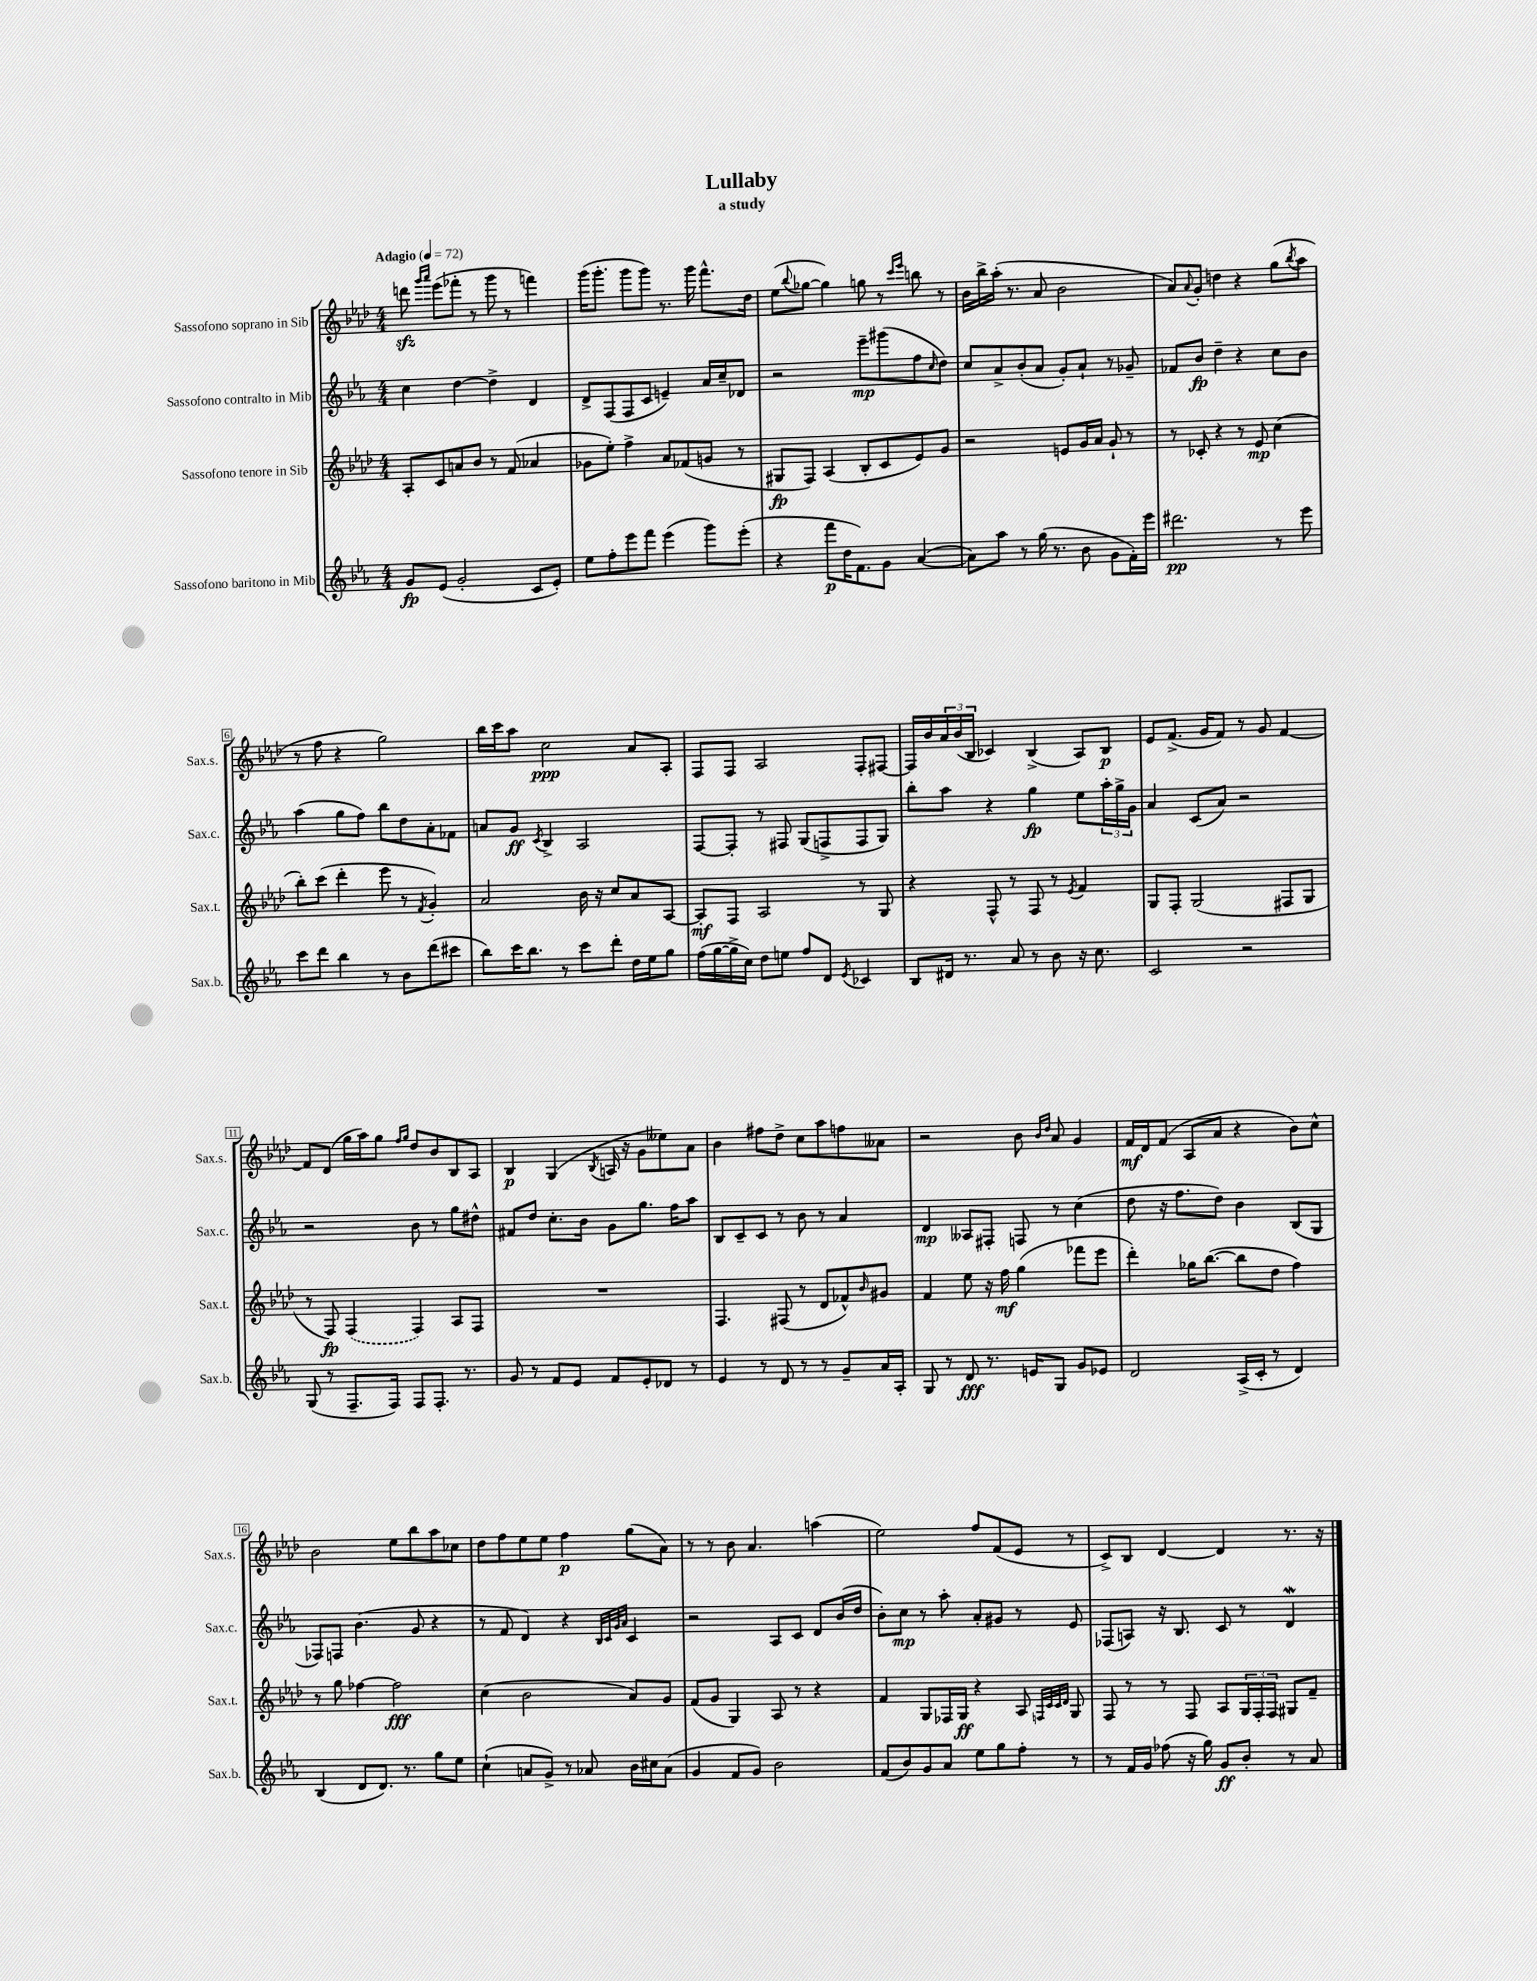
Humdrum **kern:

**kern	**dynam	**kern	**dynam	**kern	**dynam	**kern	**dynam
*part4	*part4	*part3	*part3	*part2	*part2	*part1	*part1
*staff4	*staff4	*staff3	*staff3	*staff2	*staff2	*staff1	*staff1
*I"Sassofono baritono in Mib	*	*I"Sassofono tenore in Sib	*	*I"Sassofono contralto in Mib	*	*I"Sassofono soprano in Sib	*
*I'Sax.b.	*	*I'Sax.t.	*	*I'Sax.c.	*	*I'Sax.s.	*
*clefG2	*	*clefG2	*	*clefG2	*	*clefG2	*
*k[b-e-a-]	*	*k[b-e-a-d-]	*	*k[b-e-a-]	*	*k[b-e-a-d-]	*
*M4/4	*	*M4/4	*	*M4/4	*	*M4/4	*
*MM72	*	*MM72	*	*MM72	*	*MM72	*
=1	=1	=1	=1	=1	=1	=1	=1
!	!	!	!	!	!	!LO:TX:a:B:t=Adagio	!
8g/L	fp	8A-'/L	.	4cc\	.	8dddnzz\	.
.	.	.	.	.	.	16qqggg/LL	.
.	.	.	.	.	.	16qqaaa-/JJ	.
(8e-/J	.	8c/	.	.	.	(8eee-\L	.
2g'/	.	8an/	.	[4dd\	.	8fff-X'\J	.
.	.	8b-/J	.	.	.	8r	.
.	.	8r	.	4dd^\]	.	8ggg\	.
.	.	(8f/	.	.	.	8r	.
8c/L	.	4a-X/	.	4d/	.	4fffn\)	.
8e-'/J)	.	.	.	.	.	.	.
=2	=2	=2	=2	=2	=2	=2	=2
8ee-\L	.	8g-X\L	.	8d^/L	.	(16ggg\KL	.
.	.	.	.	.	.	8.ggg'\J	.
8ff'\	.	8ee-'\J)	.	(8F/	.	.	.
8eee-\	.	4ff^\	.	8F/	.	8ggg\L	.
8fff\J	.	.	.	8c/J	.	8ggg\J)	.
(4eee-\	.	8a-/L	.	4en~/)	.	8.r	.
.	.	(8f-X/	.	.	.	.	.
.	.	.	.	.	.	16ggg\	.
8ggg\L)	.	8gn/J	.	16a-/LL	.	8.fff^^\L	.
.	.	.	.	16cc~/J	.	.	.
(8eee-'\J	.	8r	.	8d-X/J	.	.	.
.	.	.	.	.	.	16dd-\Jk	.
=3	=3	=3	=3	=3	=3	=3	=3
4r	.	8G#X/L	fp	2r	.	(8ee-\L	.
.	.	.	.	.	.	8qqbb-/	.
.	.	8F/J)	.	.	.	[8gg-X\J	.
8fff\L	p	(4A-/	.	.	.	4gg-\])	.
16dd\K	.	.	.	.	.	.	.
8.f\)	.	.	.	.	.	.	.
.	.	8B-'/L	.	8eee-~\L	mp	8ggn\	.
8g\J	.	8c/	.	(8ggg#X\	.	8r	.
.	.	.	.	.	.	16qqccc/LL	.
.	.	.	.	.	.	16qqeee-/JJ	.
([4a-/	.	8e-/)	.	8ff\	.	8bbn\	.
.	.	.	.	16qqcc/	.	.	.
.	.	8g/J	.	8dd\J)	.	8r	.
=4	=4	=4	=4	=4	=4	=4	=4
8a-\L])	.	2r	.	8cc/L	.	16b-\LL	.
.	.	.	.	.	.	16bb-^\	.
8aa-\J	.	.	.	8a-^/	.	(16aa-'\JJ	.
.	.	.	.	.	.	8.r	.
8r	.	.	.	(8b-'/	.	.	.
(16gg\	.	.	.	8a-/J	.	8a-/	.
8.r	.	.	.	.	.	.	.
.	.	8en/L	.	8g'/L)	.	2b-\	.
8b-\	.	16g/L	.	8a-`/J	.	.	.
.	.	16a-/JJ	.	.	.	.	.
8g\L	.	8g`/	.	8r	.	.	.
16f'\L)	.	8r	.	8g-X~/	.	.	.
16eee-\JJ	.	.	.	.	.	.	.
=5	=5	=5	=5	=5	=5	=5	=5
2.ddd#X\	pp	8r	.	8f-X/L	.	8a-/L)	.
.	.	.	.	.	.	8qqa-/	.
.	.	8c-X'/	.	8b-/J	fp	8g'/J	.
.	.	4r	.	4dd~\	.	4ddn\	.
.	.	8r	.	4r	.	4r	.
.	.	8e-/	mp	.	.	.	.
8r	.	(4cc\	.	8cc\L	.	(8gg\L	.
.	.	.	.	.	.	8qbb-/	.
8eee-\	.	.	.	8b-\J	.	8aa-\J	.
!!LO:LB:g=z
=6	=6	=6	=6	=6	=6	=6	=6
8ccc\L	.	8bb-'\L)	.	(4aa-\	.	8r	.
8ddd\J	.	(8ccc\J	.	.	.	8ff\	.
4bb-\	.	4ddd-'\	.	8gg\L	.	4r	.
.	.	.	.	8ff\J)	.	.	.
8r	.	8eee-\	.	8bb-\L	.	2gg\)	.
8b-\L	.	8r	.	8dd\	.	.	.
.	.	8qf/	.	.	.	.	.
(8ddd\	.	4g'/)	.	8a-'\	.	.	.
8ccc#X\J	.	.	.	8f-X\J	.	.	.
=7	=7	=7	=7	=7	=7	=7	=7
8bb-\L)	.	2a-/	.	8an/L	.	16bb-\LL	.
.	.	.	.	.	.	16ccc\J	.
16ccc\K	.	.	.	8g/J	ff	8aa-\J	.
8.bb-\J	.	.	.	.	.	.	.
.	.	.	.	8qc/	.	.	.
.	.	.	.	4B-^/	.	2cc\	ppp
8r	.	.	.	.	.	.	.
8ccc\L	.	16b-\	.	2A-/	.	.	.
.	.	16r	.	.	.	.	.
8ddd'\J	.	8cc/L	.	.	.	.	.
16dd\LL	.	8a-/	.	.	.	8a-/L	.
16ee-\J	.	.	.	.	.	.	.
8gg\J	.	[8A-/J	.	.	.	8A-'/J	.
=8	=8	=8	=8	=8	=8	=8	=8
(16ff\LL	.	8A-'/L]	mf	[8F/L	.	8F/L	.
[16gg\	.	.	.	.	.	.	.
16gg^\]	.	8F/J	.	8F'/J]	.	8F/J	.
16cc\JJ)	.	.	.	.	.	.	.
8dd\L	.	2A-/	.	8r	.	2A-/	.
8een\J	.	.	.	8F#X/	.	.	.
8ff/L	.	.	.	(8G/L	.	.	.
8d/J	.	.	.	8Fn^/	.	.	.
8qe-/	.	.	.	.	.	.	.
4c-X/	.	8r	.	8F/	.	8F'/L	.
.	.	8G/	.	8G/J)	.	[8F#X/J	.
=9	=9	=9	=9	=9	=9	=9	=9
8B-/L	.	4r	.	8bb-'\L	.	16F#/LL]	.
.	.	.	.	.	.	16b-/	.
16d#X/Jk	.	.	.	8aa-\J	.	24a-/	.
.	.	.	.	.	.	(24b-/	.
8.r	.	.	.	.	.	.	.
.	.	.	.	.	.	24B-/JJ	.
.	.	8F^^/	.	4r	.	4c-X/)	.
8a-/	.	8r	.	.	.	.	.
8r	.	8F/	.	4gg\	fp	(4B-^/	.
8b-\	.	8r	.	.	.	.	.
.	.	8qe-/	.	.	.	.	.
16r	.	4f/	.	8ee-\L	.	8A-/L)	.
8.cc\	.	.	.	.	.	.	.
.	.	.	.	24aa-'\L	.	8B-/J	p
.	.	.	.	24gg^\	.	.	.
.	.	.	.	24g\JJ	.	.	.
=10	=10	=10	=10	=10	=10	=10	=10
2c/	.	8G/L	.	4a-/	.	8e-/L	.
.	.	8F'/J	.	.	.	(8.f^/J	.
.	.	(2G/	.	(8c/L	.	.	.
.	.	.	.	.	.	16g/KL	.
.	.	.	.	8a-/J)	.	8f/J)	.
2r	.	.	.	2r	.	8r	.
.	.	.	.	.	.	8g/	.
.	.	8F#X/L	.	.	.	[4f/	.
.	.	8G/J	.	.	.	.	.
!!LO:LB:g=z
=11	=11	=11	=11	=11	=11	=11	=11
(8G/	.	8r	.	2r	.	8f/L]	.
8r	.	8F/)	fp	.	.	(8d-/J	.
8.F~/L	.	(4F/	.	.	.	16gg\LL	.
.	.	.	.	.	.	16aa-\J)	.
.	.	.	.	.	.	8gg\J	.
16F/Jk)	.	.	.	.	.	.	.
.	.	.	.	.	.	16qqff/LL	.
.	.	.	.	.	.	16qqgg/JJ	.
8F/L	.	4F/)	.	8b-\	.	8dd-/L	.
8.F'/J	.	.	.	8r	.	8b-/	.
.	.	8A-/L	.	8gg\L	.	8B-/	.
8.r	.	.	.	.	.	.	.
.	.	8F/J	.	8dd#X^^\J	.	8A-/J	.
=12	=12	=12	=12	=12	=12	=12	=12
8g/	.	1r	.	8f#X/L	.	4B-/	p
8r	.	.	.	8dd/J	.	.	.
8f/L	.	.	.	8.cc'\L	.	(4G/	.
8e-/J	.	.	.	.	.	.	.
.	.	.	.	16b-\Jk	.	.	.
.	.	.	.	.	.	8qB-/	.
8f/L	.	.	.	8g\L	.	16An/	.
.	.	.	.	.	.	16r	.
8e-'/	.	.	.	8.gg\J	.	8g\L	.
8d-X/J	.	.	.	.	.	8ee--X\)	.
.	.	.	.	16ff\KL	.	.	.
8r	.	.	.	8aa-\J	.	8a-\J	.
=13	=13	=13	=13	=13	=13	=13	=13
4e-/	.	4.F/	.	8B-/L	.	4b-\	.
.	.	.	.	8c~/	.	.	.
8r	.	.	.	8c/J	.	8ff#X\L	.
8d/	.	(8F#X/	.	8r	.	8dd-^\J	.
8r	.	8r	.	8b-\	.	8cc\L	.
8r	.	8d-/L	.	8r	.	8aa-\	.
8g~/L	.	8f-X^^/)	.	4a-/	.	8ffn\	.
.	.	16qqb-/	.	.	.	.	.
16a-/L	.	8g#X/J	.	.	.	8a--X\J	.
16A-'/JJ	.	.	.	.	.	.	.
=14	=14	=14	=14	=14	=14	=14	=14
8G/	.	4f/	.	4d/	mp	2r	.
8r	.	.	.	.	.	.	.
8d/	fff	8ee-\	.	8A--X/L	.	.	.
8.r	.	16r	.	8F#X'/J	.	.	.
.	.	16ff\	mf	.	.	.	.
.	.	(4gg\	.	8Fn/	.	8b-\	.
16en/KL	.	.	.	.	.	.	.
.	.	.	.	.	.	16qqb-/LL	.
.	.	.	.	.	.	16qqdd-/JJ	.
8G/J	.	.	.	8r	.	8a-/	.
8g/L	.	8fff-X\L	.	(4cc\	.	4g/	.
8e-X/J	.	8eee-\J	.	.	.	.	.
=15	=15	=15	=15	=15	=15	=15	=15
2d/	.	4ddd-'\)	.	8dd\	.	16f/LL	mf
.	.	.	.	.	.	16d-/J	.
.	.	.	.	16r	.	(8f/J	.
.	.	.	.	8.ff\L	.	.	.
.	.	16gg-X\KL	.	.	.	8A-/L	.
.	.	([8.bb-\J	.	.	.	.	.
.	.	.	.	8dd\J)	.	8a-/J	.
(16A-^/LL	.	8bb-\L]	.	4b-\	.	4r	.
16c'/JJ	.	.	.	.	.	.	.
8r	.	8dd-\J	.	.	.	.	.
4d/)	.	4ff\)	.	(8B-/L	.	8b-\L)	.
.	.	.	.	8G/J	.	8cc^^\J	.
!!LO:LB:g=z
=16	=16	=16	=16	=16	=16	=16	=16
(4B-/	.	8r	.	8F-X/L)	.	2b-\	.
.	.	8gg\	.	8Fn/J	.	.	.
8d/L	.	[4ff-X\	.	(4.b-\	.	.	.
8.d/J)	.	.	.	.	.	.	.
.	.	2ff-\]	fff	.	.	8ee-\L	.
8.r	.	.	.	.	.	.	.
.	.	.	.	8g/	.	8bb-\	.
8gg\L	.	.	.	4r	.	8aa-\	.
8ee-\J	.	.	.	.	.	8cc-X\J	.
=17	=17	=17	=17	=17	=17	=17	=17
(4cc`\	.	(4cc\	.	8r	.	8dd-\L	.
.	.	.	.	8f/	.	8ff\	.
8an/L	.	2b-\	.	4d/)	.	8ee-\	.
8g^/J)	.	.	.	.	.	8ee-\J	.
8r	.	.	.	4r	.	4ff\	p
8a-X/	.	.	.	.	.	.	.
.	.	.	.	32qqB-/LLL	.	.	.
.	.	.	.	32qqc/	.	.	.
.	.	.	.	32qqg/	.	.	.
.	.	.	.	32qqa-/JJJ	.	.	.
16b-\LL	.	8a-/L)	.	4c/	.	(8gg\L	.
16cc#X\J	.	.	.	.	.	.	.
(8a-\J	.	8g/J	.	.	.	8a-\J)	.
=18	=18	=18	=18	=18	=18	=18	=18
4g/	.	(8f/L	.	2r	.	8r	.
.	.	8g/J	.	.	.	8r	.
8f/L	.	4G/)	.	.	.	8b-\	.
8g/J)	.	.	.	.	.	4.a-/	.
2b-\	.	8A-/	.	8A-/L	.	.	.
.	.	8r	.	8c/J	.	.	.
.	.	4r	.	8d/L	.	(4aan\	.
.	.	.	.	(16b-/L	.	.	.
.	.	.	.	16dd/JJ	.	.	.
=19	=19	=19	=19	=19	=19	=19	=19
(8f/L	.	4f/	.	8b-'\L)	.	2ee-\)	.
8b-/)	.	.	.	8cc\J	mp	.	.
8g/	.	8G/L	.	8r	.	.	.
8a-/J	.	16F-X/L	.	8aa-'\	.	.	.
.	.	16G/JJ	ff	.	.	.	.
8ee-\L	.	4r	.	8a-'/L	.	8ff/L	.
8gg\	.	.	.	8g#X/J	.	(8f/	.
8ff'\J	.	8A-/	.	8r	.	8e-/J	.
.	.	32qqFn/LLL	.	.	.	.	.
.	.	32qqc/	.	.	.	.	.
.	.	32qqc/	.	.	.	.	.
.	.	32qqd-/JJJ	.	.	.	.	.
8r	.	8G/	.	8e-/	.	8r	.
=20	=20	=20	=20	=20	=20	=20	=20
8r	.	8F/	.	(8F-X/L	.	8c^/L)	.
16f/LL	.	8r	.	8An/J)	.	8B-/J	.
16g/JJ	.	.	.	.	.	.	.
(8ff-X\	.	8r	.	16r	.	[4d-/	.
.	.	.	.	8.B-/	.	.	.
16r	.	8F/	.	.	.	.	.
16gg\)	.	.	.	.	.	.	.
8g/L	ff	8A-/L	.	8c/	.	4d-/]	.
8b-'/J	.	24G/L	.	8r	.	.	.
.	.	24F'/	.	.	.	.	.
.	.	24F/JJ	.	.	.	.	.
8r	.	8G#X/L	.	4dW/	.	8.r	.
8a-/	.	8f~/J	.	.	.	.	.
.	.	.	.	.	.	16r	.
==	==	==	==	==	==	==	==
*-	*-	*-	*-	*-	*-	*-	*-
